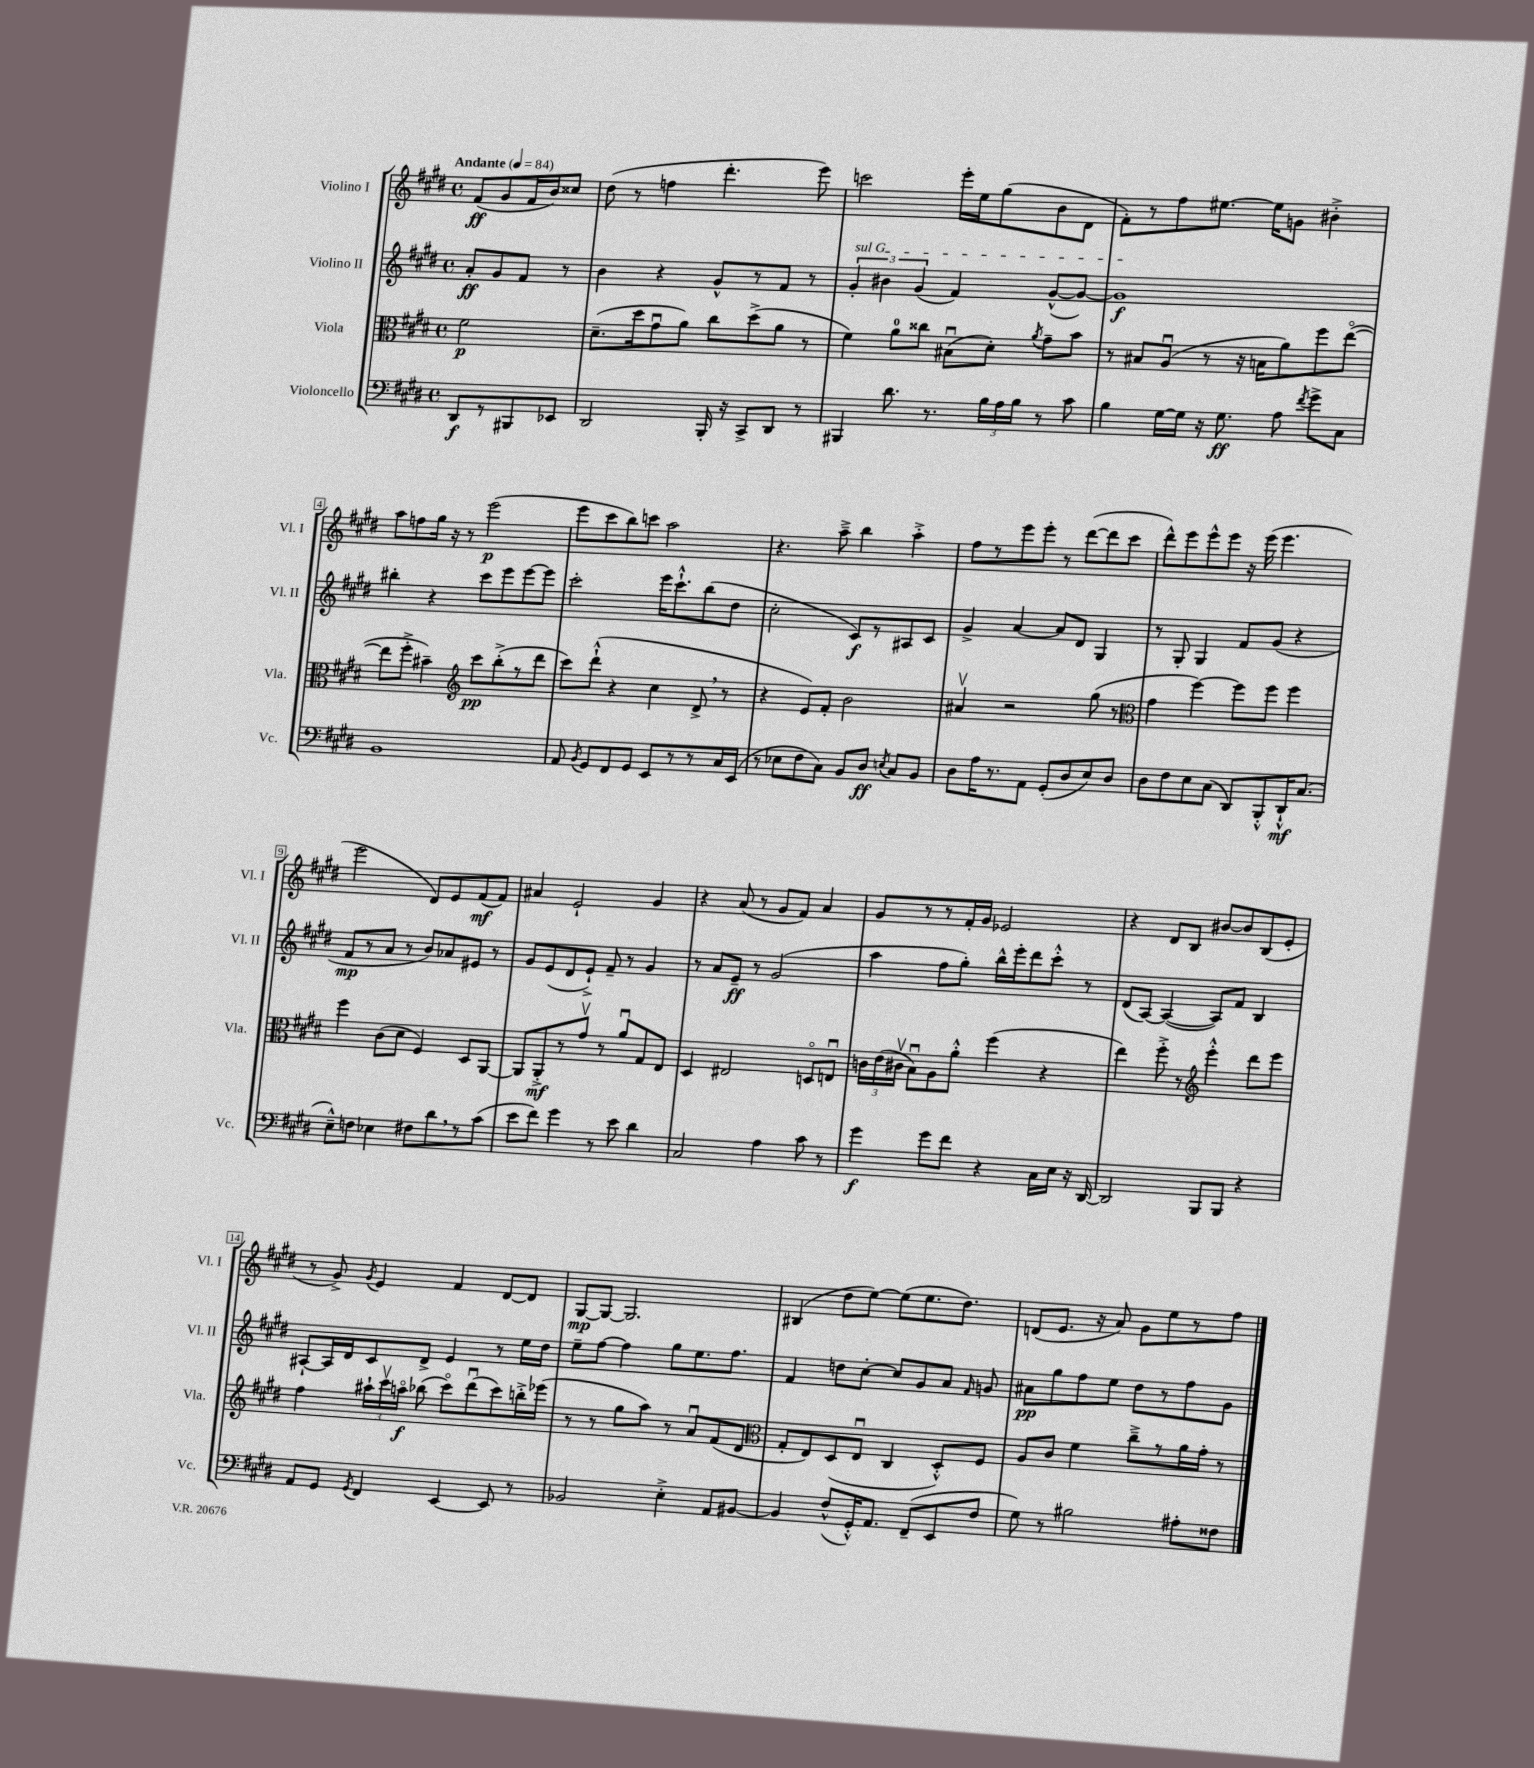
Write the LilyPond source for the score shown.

<<
\new StaffGroup <<
\new Staff = "s0" \with { instrumentName = "Violino I" shortInstrumentName = "Vl. I" } {
    \clef treble \key e \major \defaultTimeSignature \time 4/4 \partial 2 \tempo "Andante" 4 = 84
    \autoBeamOff fis'8[\ff( gis'8 fis'16 b'16) cisis''8] |
    dis''8( r8 f''4 dis'''4.-. e'''8) |
    c'''2 e'''16[-. e''16 gis''8( b'8 dis'8] |
    fis'8[-.) r8 fis''8 eis''8.]~ eis''16[ g'8] bis'4-.-> |
    a''8[ f''8 gis''16] r16 r8 e'''2\p( |
    e'''8[ cis'''8 b''8) c'''8] a''2 |
    r4. a''8---> b''4 a''4-.-> |
    fis''8[ r8 e'''8 e'''8]-. r8 dis'''8[~( dis'''8 cis'''8] |
    dis'''8[-^) e'''8 e'''8-^ e'''8] r16 e'''16( e'''4. |
    e'''2 dis'8[) e'8 fis'8\mf( fis'8]) |
    ais'4 e'2-! gis'4 |
    r4 a'8( r8 gis'8[ fis'8]) a'4 |
    gis'8[ r8 r8 fis'16-. gis'16] ees'2 |
    r4 dis'8[ b8] bis'8[~ bis'8 b8( e'8]-. |
    r8 gis'8->) \acciaccatura { gis'8 } e'4 fis'4 dis'8[~ dis'8] |
    gis8[~\mp gis8]~ gis2. |
    bis4( dis''8[ e''8]~) e''8[( e''8. dis''8.]) |
    d'8[( e'8.] r16 a'8) gis'8[ e''8 r8 fis''8] \bar "|." |
}
\new Staff = "s1" \with { instrumentName = "Violino II" shortInstrumentName = "Vl. II" } {
    \clef treble \key e \major \defaultTimeSignature \time 4/4 \partial 2
    \autoBeamOff a'8[-.\ff gis'8 fis'8] r8 |
    b'4 r4 gis'8[-^ r8 fis'8] r8 |
    \tuplet 3/2 { \once \override TextSpanner.bound-details.left.text = \markup { \italic "sul G" } gis'4-.\startTextSpan bis'4 gis'4( } fis'4) gis'8[~-^( gis'8]~) |
    gis'1\f\stopTextSpan |
    bis''4-. r4 cis'''8[ e'''8 e'''8~ e'''8] |
    cis'''2-. e'''16[ cis'''8.-!-^ b''8( dis''8] |
    cis''2-. cis'8[\f) r8 ais8 cis'8] |
    gis'4-> a'4~ a'8[ dis'8] gis4 |
    r8 gis8-. gis4 fis'8[ gis'8]( r4 |
    fis'8[\mp r8 a'8] r8 b'8[) aes'8 eis'8] r8 |
    gis'8[ e'8( dis'8 e'8]-!->) fis'8-- r8 gis'4 |
    r8 a'8[ e'8]--\ff r8 gis'2( |
    a''4 fis''8[ gis''8]-.) b''16[-^ e'''16-. dis'''8 cis'''8]-.-^ r8 |
    dis'8[( a8]~) a4~( a8[) fis'8] b4 |
    ais8[~-! ais16 dis'16 cis'8 dis'8]-> e'4 r8 e''16[ dis''16] |
    e''8[-- fis''8]~ fis''4 gis''8[ e''8. fis''8.] |
    fis'4 d''8[ cis''8]~-. cis''8[ gis'8 a'8] \grace { fis'16 } g'8 |
    ais'8[\pp gis''8 fis''8 e''8] dis''8[ r8 fis''8 gis'8] \bar "|." |
}
\new Staff = "s2" \with { instrumentName = "Viola" shortInstrumentName = "Vla." } {
    \clef alto \key e \major \defaultTimeSignature \time 4/4 \partial 2
    \autoBeamOff fis'2\p |
    dis'8.[--( dis''16 gis'8\downbow a'8]) cis''8[ dis''8->( a'8] r8 |
    fis'4) a'8[-0 cisis''8] bis8[\downbow( dis'8]-.) \acciaccatura { a'8 } gis'8[-- b'8] |
    r8 bis8[ a8]\downbow( r8 r16 b16[ a'8) fis''8 e''8]~\flageolet( |
    e''8[ fis''8]-.-> bis'4--) \clef treble cis'''8[\pp b''8-.->( r8 dis'''8] |
    cis'''8[) dis'''8]-!-^( r4 cis''4 dis'8-> \breathe r8 |
    r4 e'8[) fis'8]-. b'2 |
    ais'4\upbow r2 gis''8( r8 |
    \clef alto gis'4 fis''4~) fis''8[ fis''8] fis''4 |
    fis''4 cis'8[( dis'8] fis4) dis8[ a,8]~ |
    a,8[ a,8-.->\mf r8 gis'8]\upbow r8 a'8[\downbow gis8 e8] |
    dis4 eis2 d8[\flageolet e8]\downbow |
    \tuplet 3/2 { c'16[ e'16( cis'16]\upbow } b8[\downbow) a8 a'8]-.-^ fis''4( r4 |
    e''4) fis''8-.-> r8 \clef treble e'''4-.-^ dis'''8[ e'''8] |
    fis''4 \tuplet 3/2 { ais''16[-! cis'''16\upbow a''16]\flageolet\f } bes''8( cis'''8[\flageolet) dis'''8\downbow( cis'''8) b''16-.-> ees'''16]( |
    r8 r8 gis''8[ a''8]) r8 a'8[\downbow fis'8( dis'8] |
    \clef alto gis8[-. e8) dis8( e8]\downbow cis4 dis8[-.-^) fis8] |
    a8[ cis'8] fis'4 cis''8[---> r8 a'16 gis'16]-. r8 \bar "|." |
}
\new Staff = "s3" \with { instrumentName = "Violoncello" shortInstrumentName = "Vc." } {
    \clef bass \key e \major \defaultTimeSignature \time 4/4 \partial 2
    \autoBeamOff dis,8[\f r8 bis,,8 ees,8] |
    dis,2 b,,16-. r16 cis,8[-> dis,8] r8 |
    bis,,4 dis'8. r8. \tuplet 3/2 { b16[ a16 b16] } r8 cis'8 |
    b4 gis16[~ gis16] r16 gis8.\ff a8 \acciaccatura { fis'8 } gis'8[-> cis8] |
    b,1 |
    a,8 \acciaccatura { b,8 } gis,8[ fis,8 gis,8] e,8[ r8 r8 cis16 e,16]( |
    r8 ees8[ fis8 cis8]) b,8[ dis8]\ff \acciaccatura { e8 } cis8[ b,8] |
    dis8[ a16 r8. a,8] gis,8[-.( dis8 e8) dis8] |
    dis8[ fis8 e8 cis8]( dis,8[) b,,8-.-^ dis,16-!-^\mf cis8.]( |
    e8[---^) f8] ees4 fis8[ dis'8 \breathe r8 cis'8]( |
    e'8[ fis'8]) gis'4 r8 e'8 dis'4 |
    cis2 a4 cis'8 r8 |
    gis'4\f gis'8[ fis'8] r4 cis16[ e16] r16 dis,16~ |
    dis,2 b,,8[ b,,8] r4 |
    a,8[ gis,8] \acciaccatura { gis,8 } fis,4 e,4~ e,8 r8 |
    bes,2 e4-.-> a,8[ bis,8]~ |
    bis,4 fis8[-^( gis,16-.-^) a,8.] fis,8[--( e,8 fis8] |
    gis8) r8 bis2 ais8[-. fisis8] \bar "|." |
}
>>
>>
\layout { \context { \Score \override BarNumber.stencil = #(make-stencil-boxer 0.1 0.3 ly:text-interface::print) } }
